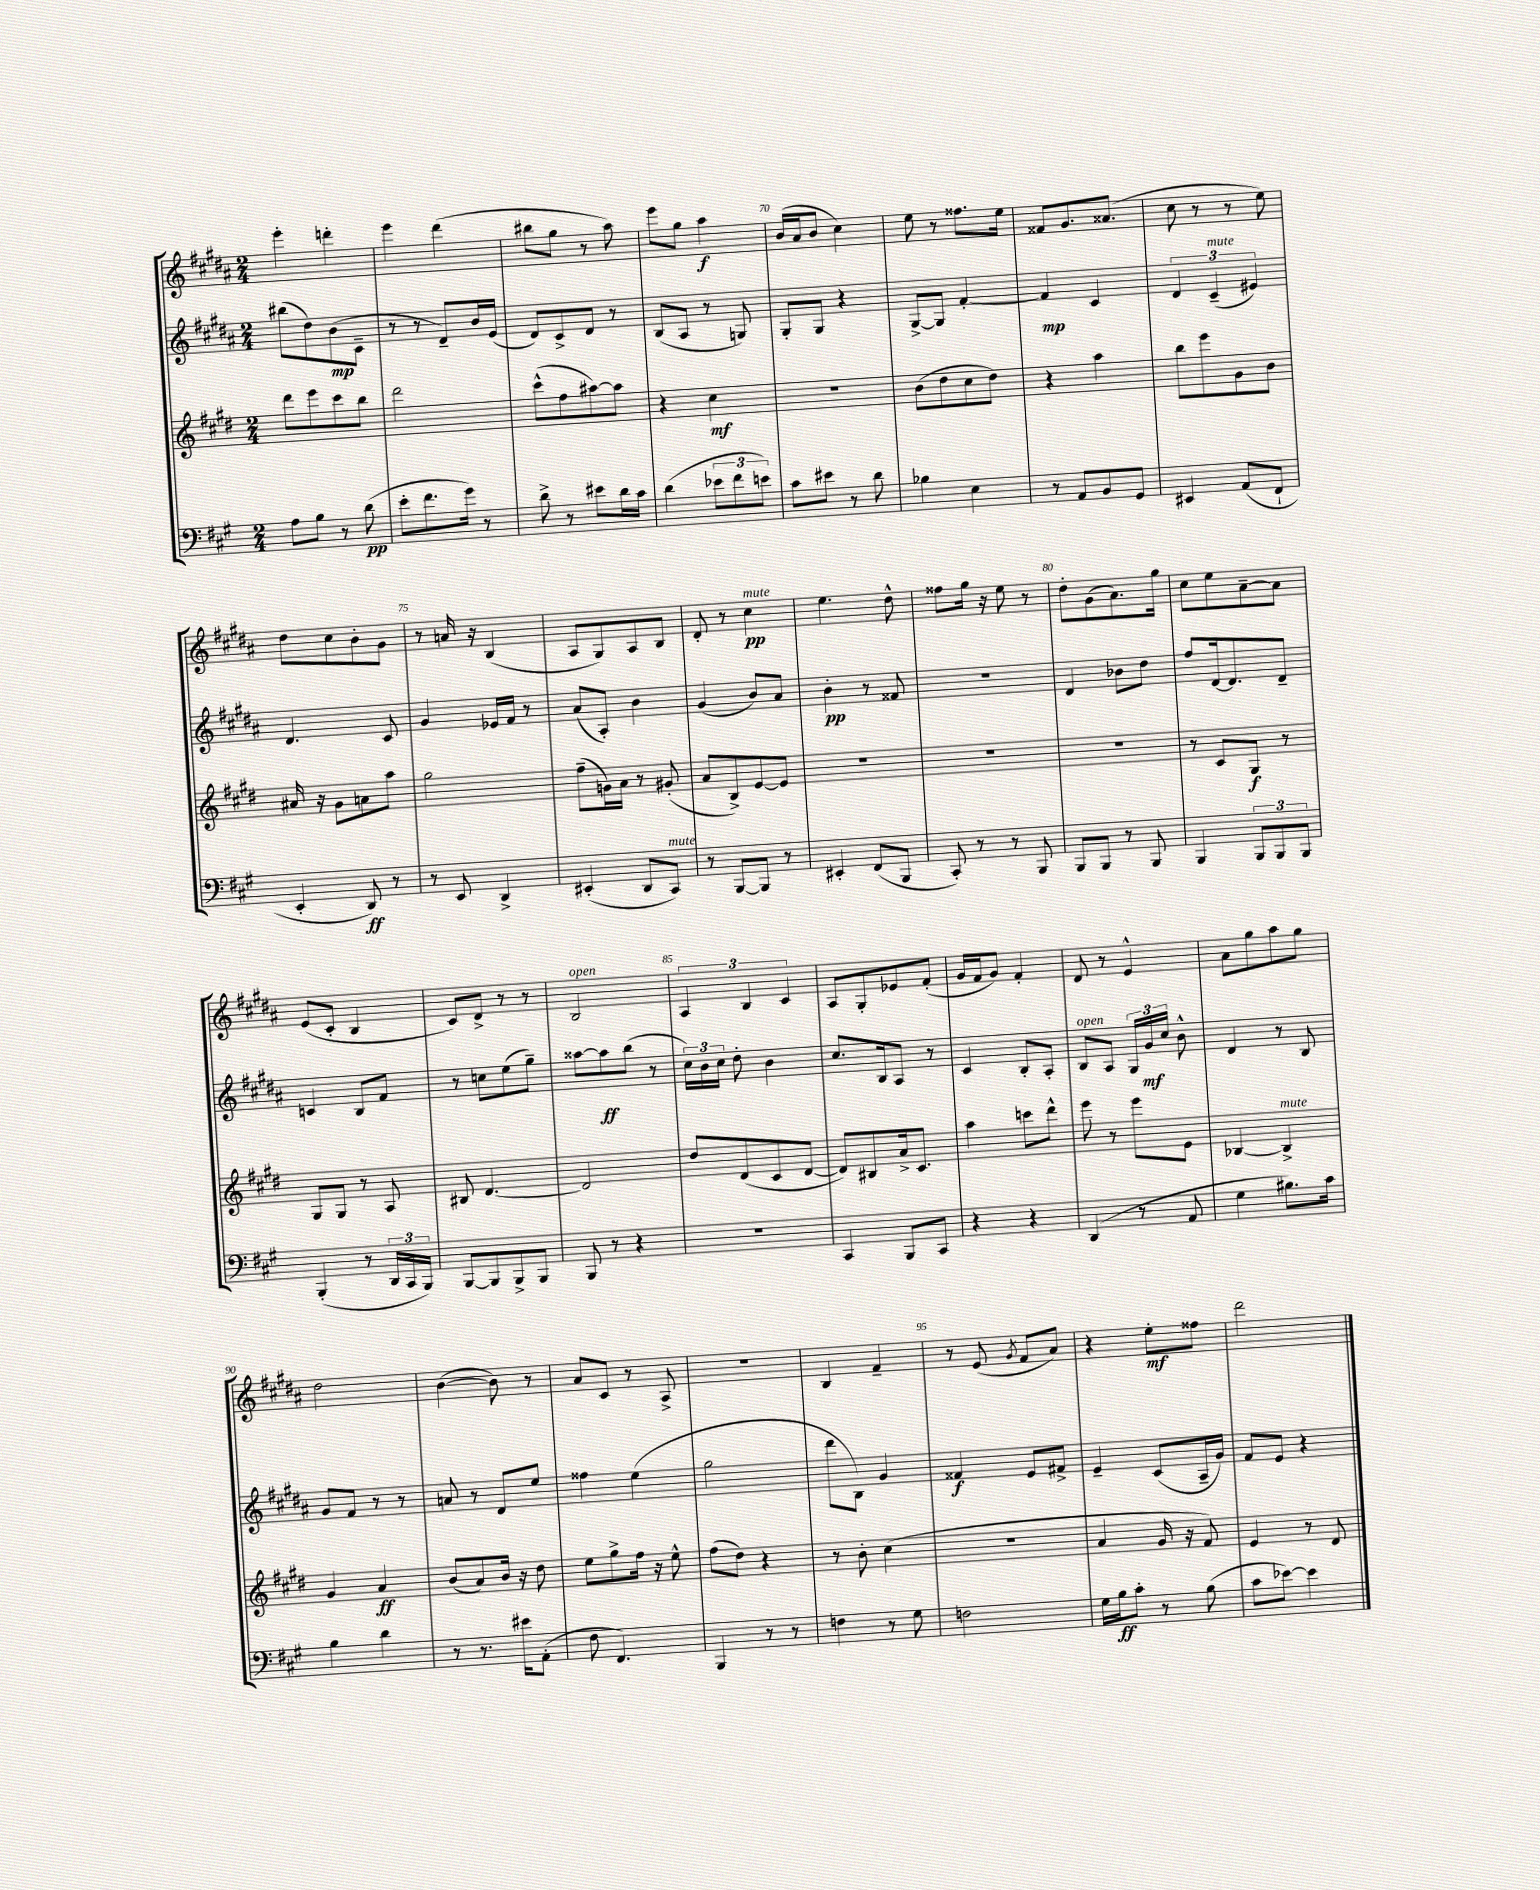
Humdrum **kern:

**kern	**dynam	**kern	**dynam	**kern	**dynam	**kern	**dynam
*part4	*part4	*part3	*part3	*part2	*part2	*part1	*part1
*staff4	*staff4	*staff3	*staff3	*staff2	*staff2	*staff1	*staff1
*clefF4	*	*clefG2	*	*clefG2	*	*clefG2	*
*k[f#c#g#]	*	*k[f#c#g#d#]	*	*k[f#c#g#d#a#]	*	*k[f#c#g#d#a#]	*
*M2/4	*	*M2/4	*	*M2/4	*	*M2/4	*
=66	=66	=66	=66	=66	=66	=66	=66
8A\L	.	8ddd#\L	.	(8bb#X\L	.	4eee'\	.
8B\J	.	8eee\	.	8dd#\)	.	.	.
8r	.	8ccc#\	.	(8b\	mp	4dddn'\	.
(8d\	pp	8bb\J	.	8c#~\J	.	.	.
=67	=67	=67	=67	=67	=67	=67	=67
8e'\L	.	2ddd#\	.	8r	.	4eee\	.
8.f#\	.	.	.	8r	.	.	.
.	.	.	.	8d#~/L)	.	(4ddd#\	.
16g#\Jk)	.	.	.	.	.	.	.
8r	.	.	.	16b/L	.	.	.
.	.	.	.	(16e/JJ	.	.	.
=68	=68	=68	=68	=68	=68	=68	=68
8d^\	.	(8ccc#^^\L	.	8d#/L)	.	8bb#X\L	.
8r	.	8ff#\	.	8c#^/	.	8gg#\J	.
8e#X\L	.	[8aa#X\)	.	8d#/J	.	8r	.
16d\L	.	8aa#\J]	.	8r	.	8aa#\)	.
16c#\JJ	.	.	.	.	.	.	.
=69	=69	=69	=69	=69	=69	=69	=69
(4d\	.	4r	.	(8B/L	.	8eee\L	.
.	.	.	.	8A#/J	.	8gg#\J	.
12e-X\L	.	4cc#\	mf	8r	.	4aa#\	f
12f#\	.	.	.	.	.	.	.
.	.	.	.	8Gn/)	.	.	.
12en\J)	.	.	.	.	.	.	.
=70	=70	=70	=70	=70	=70	=70	=70
8c#\L	.	2r	.	8G#'/L	.	(16b/LL	.
.	.	.	.	.	.	16a#/J	.
8e#X\J	.	.	.	8G#/J	.	8b/J	.
8r	.	.	.	4r	.	4cc#\)	.
8d\	.	.	.	.	.	.	.
=71	=71	=71	=71	=71	=71	=71	=71
4B-X\	.	(8b\L	.	[8G#^/L	.	8ee\	.
.	.	8dd#\	.	8G#/J]	.	8r	.
4E\	.	8cc#\	.	[4f#'/	.	8.ff##X\L	.
.	.	8dd#\J)	.	.	.	.	.
.	.	.	.	.	.	16ee\Jk	.
=72	=72	=72	=72	=72	=72	=72	=72
8r	.	4r	.	4f#/]	mp	8f##X/L	.
8AA/L	.	.	.	.	.	8.g#/	.
8BB/	.	4aa\	.	4c#/	.	.	.
.	.	.	.	.	.	(8.a##X/J	.
8GG#/J	.	.	.	.	.	.	.
=73	=73	=73	=73	=73	=73	=73	=73
4EE#X/	.	8bb\L	.	6d#/	.	8cc#\	.
.	.	8eee\	.	.	.	8r	.
!	!	!	!	!LO:TX:a:i:t=mute	!	!	!
.	.	.	.	(6c#~/	.	.	.
(8AA/L	.	8g#\	.	.	.	8r	.
.	.	.	.	6e#X/)	.	.	.
8FF#`/J	.	8b\J	.	.	.	8ee\)	.
!!LO:LB:g=z
=74	=74	=74	=74	=74	=74	=74	=74
4EE'/	.	16a#X/	.	4.d#/	.	8dd#\L	.
.	.	16r	.	.	.	.	.
.	.	8g#\L	.	.	.	8cc#\	.
8DD/)	ff	8an\	.	.	.	8b'\	.
8r	.	8aa\J	.	8c#/	.	8g#\J	.
=75	=75	=75	=75	=75	=75	=75	=75
8r	.	2gg#\	.	4g#/	.	8r	.
8EE/	.	.	.	.	.	16an/	.
.	.	.	.	.	.	16r	.
4DD^/	.	.	.	16e-X/LL	.	(4B/	.
.	.	.	.	16f#/JJ	.	.	.
.	.	.	.	8r	.	.	.
=76	=76	=76	=76	=76	=76	=76	=76
(4EE#X'/	.	(8ff#~\L	.	(8a#/L	.	8A#/L	.
.	.	16gn\L)	.	8A#'/J)	.	8G#/)	.
.	.	16a\JJ	.	.	.	.	.
8DD/L	.	8r	.	4b\	.	8A#/	.
!LO:TX:a:i:t=mute	!	!	!	!	!	!	!
8CC#/J)	.	(8g#X'/	.	.	.	8B/J	.
=77	=77	=77	=77	=77	=77	=77	=77
8r	.	8a/L	.	(4g#/	.	8d#'/	.
[8BBB/L	.	8B^/)	.	.	.	8r	.
!	!	!	!	!	!	!LO:TX:a:i:t=mute	!
8BBB/J]	.	[8e/	.	8b/L)	.	4cc#\	pp
8r	.	8e/J]	.	8a#/J	.	.	.
=78	=78	=78	=78	=78	=78	=78	=78
4EE#X'/	.	2r	.	4b'\	pp	4.ee\	.
(8FF#/L	.	.	.	8r	.	.	.
8BBB/J	.	.	.	8f##X/	.	8dd#^^\	.
=79	=79	=79	=79	=79	=79	=79	=79
8CC#'/)	.	2r	.	2r	.	8ff##X\L	.
8r	.	.	.	.	.	16gg#\Jk	.
.	.	.	.	.	.	16r	.
8r	.	.	.	.	.	8ee\	.
8BBB/	.	.	.	.	.	8r	.
=80	=80	=80	=80	=80	=80	=80	=80
8BBB/L	.	2r	.	4d#/	.	8dd#'\L	.
8BBB/J	.	.	.	.	.	(8g#\	.
8r	.	.	.	8b-X\L	.	8.a#\)	.
8BBB/	.	.	.	8dd#\J	.	.	.
.	.	.	.	.	.	16gg#\Jk	.
=81	=81	=81	=81	=81	=81	=81	=81
4BBB/	.	8r	.	8ff#/L	.	8cc#\L	.
.	.	8c#/L	.	[16d#/k	.	8ee\	.
.	.	.	.	8.d#/]	.	.	.
12BBB/L	.	8G#/J	f	.	.	[8a#~\	.
12BBB/	.	.	.	.	.	.	.
.	.	8r	.	8d#~/J	.	8a#\J]	.
12BBB/J	.	.	.	.	.	.	.
!!LO:LB:g=z
=82	=82	=82	=82	=82	=82	=82	=82
(4BBB'/	.	8G#/L	.	4cn/	.	(8e/L	.
.	.	8G#/J	.	.	.	8c#'/J	.
8r	.	8r	.	8B/L	.	4B/	.
24DD/LL	.	8A/	.	8f#/J	.	.	.
24CC#/	.	.	.	.	.	.	.
24BBB/JJ)	.	.	.	.	.	.	.
=83	=83	=83	=83	=83	=83	=83	=83
[8BBB/L	.	8B#X/	.	8r	.	8c#/L)	.
8BBB/]	.	[4.d#/	.	8ccn\L	.	8d#^/J	.
8BBB^/	.	.	.	(8ee\	.	8r	.
8BBB/J	.	.	.	8gg#~\J)	.	8r	.
=84	=84	=84	=84	=84	=84	=84	=84
!	!	!	!	!	!	!LO:TX:a:i:t=open	!
8BBB/	.	2d#/]	.	[8aa##X\L	.	2B/	.
8r	.	.	.	8aa##\]	ff	.	.
4r	.	.	.	(8bb\J	.	.	.
.	.	.	.	8r	.	.	.
=85	=85	=85	=85	=85	=85	=85	=85
2r	.	8dd#/L	.	24cc#\LL)	.	6A#/	.
.	.	.	.	24b\	.	.	.
.	.	.	.	24cc#\JJ	.	.	.
.	.	(8d#/	.	8dd#'\	.	.	.
.	.	.	.	.	.	6B/	.
.	.	8c#/	.	4b\	.	.	.
.	.	.	.	.	.	6c#/	.
.	.	[8d#/J	.	.	.	.	.
=86	=86	=86	=86	=86	=86	=86	=86
4CC#/	.	8d#/L])	.	8.cc#/L	.	8A#/L	.
.	.	8B#X/	.	.	.	8G#'/	.
.	.	.	.	16B/k	.	.	.
8BBB/L	.	16a^/k	.	8A#/J	.	8e-X/	.
.	.	8.c#/J	.	.	.	.	.
8CC#/J	.	.	.	8r	.	(8f#'/J	.
=87	=87	=87	=87	=87	=87	=87	=87
4r	.	4aa\	.	4c#/	.	16g#/LL	.
.	.	.	.	.	.	16f#/J	.
.	.	.	.	.	.	8g#/J)	.
4r	.	8cccn\L	.	8B'/L	.	4f#'/	.
.	.	8ddd#^^\J	.	8A#'/J	.	.	.
=88	=88	=88	=88	=88	=88	=88	=88
!	!	!	!	!LO:TX:a:i:t=open	!	!	!
(4DD/	.	8eee\	.	8B/L	.	8d#/	.
.	.	8r	.	8A#/J	.	8r	.
8r	.	8eee\L	.	24G#/LL	.	4e^^/	.
.	.	.	.	24g#/	mf	.	.
.	.	.	.	24cc#/JJ	.	.	.
8AA/	.	8e\J	.	8b^^\	.	.	.
=89	=89	=89	=89	=89	=89	=89	=89
4G#\	.	[4B-X/	.	4d#/	.	8a#\L	.
.	.	.	.	.	.	8gg#\	.
!	!	!LO:TX:a:i:t=mute	!	!	!	!	!
8.B#X\L)	.	4B-^/]	.	8r	.	8aa#\	.
.	.	.	.	8B/	.	8gg#\J	.
16c#\Jk	.	.	.	.	.	.	.
!!LO:LB:g=z
=90	=90	=90	=90	=90	=90	=90	=90
4B\	.	4g#/	.	8g#/L	.	2dd#\	.
.	.	.	.	8f#/J	.	.	.
4d\	.	4a/	ff	8r	.	.	.
.	.	.	.	8r	.	.	.
=91	=91	=91	=91	=91	=91	=91	=91
8r	.	(8b/L	.	8an/	.	([4b\	.
8.r	.	8a/)	.	8r	.	.	.
.	.	16b/Jk	.	8d#/L	.	8b\])	.
16e#X\KL	.	16r	.	.	.	.	.
(8AA'\J	.	8dd#\	.	8ee/J	.	8r	.
=92	=92	=92	=92	=92	=92	=92	=92
8F#\	.	8ee\L	.	4ff##X\	.	8a#/L	.
4.FF#/)	.	8gg#^\	.	.	.	8c#/J	.
.	.	16ff#\Jk	.	(4ee\	.	8r	.
.	.	16r	.	.	.	.	.
.	.	8ee^^\	.	.	.	8A#^/	.
=93	=93	=93	=93	=93	=93	=93	=93
4BBB/	.	(8ff#\L	.	2gg#\	.	2r	.
.	.	8dd#\J)	.	.	.	.	.
8r	.	4r	.	.	.	.	.
8r	.	.	.	.	.	.	.
=94	=94	=94	=94	=94	=94	=94	=94
4Fn\	.	8r	.	8ddd#\L	.	4B/	.
.	.	8b'\	.	8B\J)	.	.	.
8r	.	(4cc#\	.	4g#/	.	4f#~/	.
8G#\	.	.	.	.	.	.	.
=95	=95	=95	=95	=95	=95	=95	=95
2Fn\	.	2r	.	4f##X/	f	8r	.
.	.	.	.	.	.	(8e/	.
.	.	.	.	.	.	8qg#/	.
.	.	.	.	8e/L	.	8f#/L	.
.	.	.	.	8f#X^/J	.	8a#/J)	.
=96	=96	=96	=96	=96	=96	=96	=96
16G#\LL	.	4a/	.	4e~/	.	4r	.
16B\J	ff	.	.	.	.	.	.
8c#'\J	.	.	.	.	.	.	.
8r	.	16g#/	.	(8c#/L	.	8ee'\L	mf
.	.	16r	.	.	.	.	.
(8B\	.	8f#/)	.	16A#~/L	.	8ff##X\J	.
.	.	.	.	16g#/JJ)	.	.	.
=97	=97	=97	=97	=97	=97	=97	=97
8c#\L	.	4e/	.	8f#/L	.	2ddd#\	.
[8e-X\J)	.	.	.	8e/J	.	.	.
4e-\]	.	8r	.	4r	.	.	.
.	.	8d#/	.	.	.	.	.
==	==	==	==	==	==	==	==
*-	*-	*-	*-	*-	*-	*-	*-
